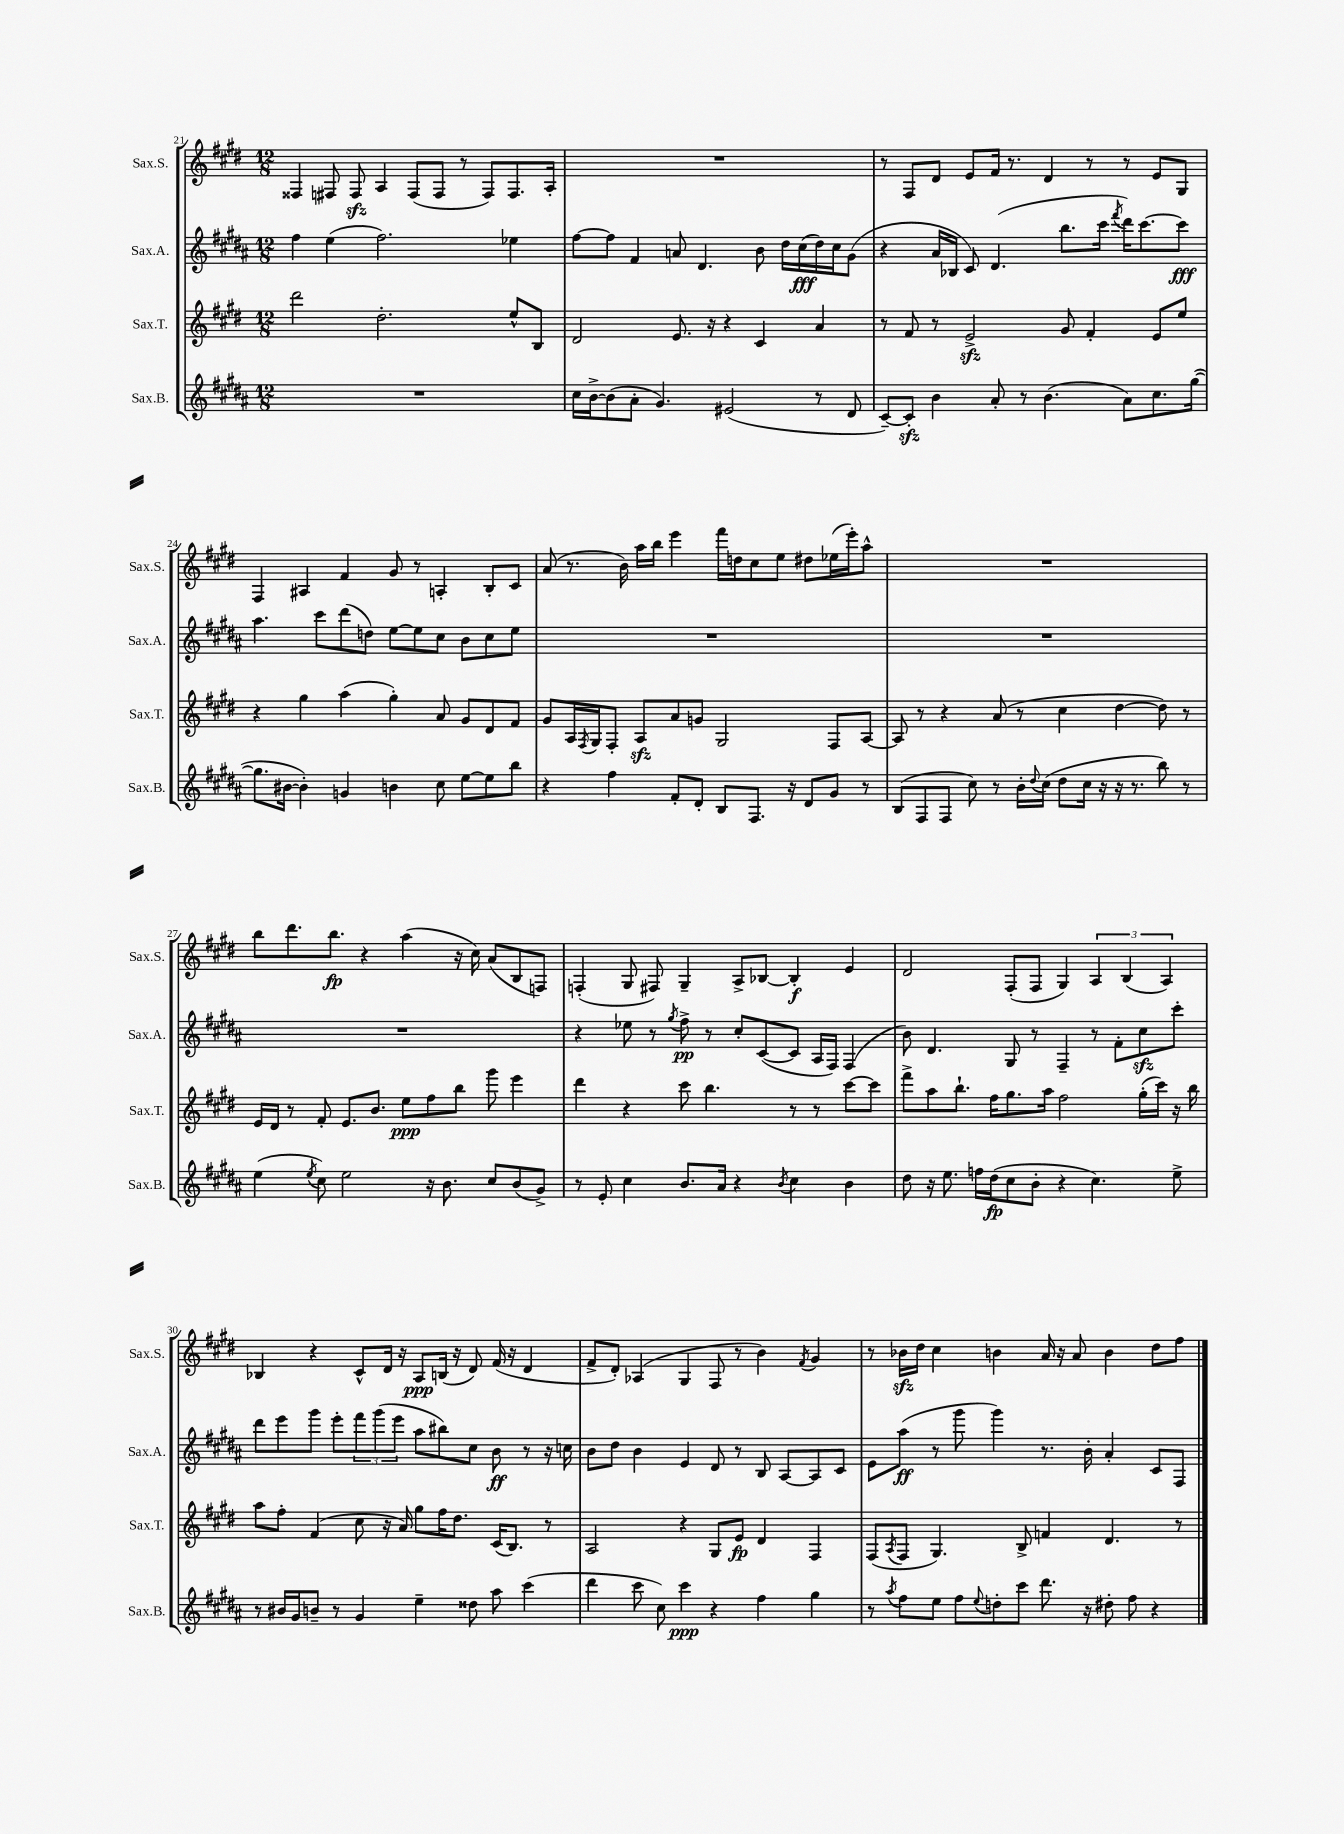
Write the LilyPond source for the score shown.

<<
\new StaffGroup <<
\new Staff = "s0" \with { instrumentName = "Sax.S." shortInstrumentName = "Sax.S." } {
    \clef treble \key e \major \numericTimeSignature \time 12/8
    fisis4 fis8 fis8\sfz a4 fis8( fis8 r8 fis8) fis8. a16-. |
    R1. |
    r8 fis8 dis'8 e'8 fis'16 r8. dis'4 r8 r8 e'8 gis8 |
    fis4 ais4 fis'4 gis'8 r8 a4-. b8-. cis'8 |
    a'8( r8. b'16) a''16 b''16 e'''4 fis'''16 d''16 cis''8 e''8 dis''8 ees''16( e'''16-.) a''8-^ |
    R1. |
    b''8 dis'''8. b''8.\fp r4 a''4( r16 cis''16) a'8( b8 f8) |
    f4-.( gis8 fis8) gis4-- a8-> bes8~ bes4-.\f e'4 |
    dis'2 fis8-.( fis8 gis4) \tuplet 3/2 { a4 b4( a4) } |
    bes4 r4 cis'8-^ dis'16 r16 a8\ppp b16( r16 dis'8) fis'16( r16 dis'4 |
    fis'8-> dis'8-.) aes4( gis4 fis8 r8 b'4) \acciaccatura { fis'8 } gis'4 |
    r8 bes'16\sfz dis''16 cis''4 b'4 a'16 r16 a'8 b'4 dis''8 fis''8 \bar "|." |
}
\new Staff = "s1" \with { instrumentName = "Sax.A." shortInstrumentName = "Sax.A." } {
    \clef treble \key b \major \numericTimeSignature \time 12/8
    fis''4 e''4( fis''2.) ees''4 |
    fis''8~ fis''8 fis'4 a'8 dis'4. b'8 dis''16 cis''16\fff( dis''16) cis''16 gis'8( |
    r4 ais'16 bes16 cis'8) dis'4.( b''8. cis'''16 \acciaccatura { fis'''8 } dis'''16) cis'''8.~ cis'''8\fff |
    ais''4. cis'''8 dis'''8( d''8) e''8~ e''8 cis''8 b'8 cis''8 e''8 |
    R1. |
    R1. |
    R1. |
    r4 ees''8 r8 \acciaccatura { gis''8 } fis''8->\pp r8 cis''8-. cis'8~( cis'8 ais16 fis16) fis4( |
    b'8) dis'4. gis8 r8 fis4-- r8 fis'8-. cis''8\sfz cis'''8-. |
    dis'''8 e'''8 gis'''8 e'''8-. \tuplet 3/2 { fis'''8 gis'''8( e'''8 } ais''8 bis''8) cis''8 b'8\ff r8 r16 c''16 |
    b'8 dis''8 b'4 e'4 dis'8 r8 b8 ais8~ ais8 cis'8 |
    e'8 ais''8\ff( r8 gis'''8 gis'''4) r8. b'16-. ais'4-. cis'8 fis8 \bar "|." |
}
\new Staff = "s2" \with { instrumentName = "Sax.T." shortInstrumentName = "Sax.T." } {
    \clef treble \key e \major \numericTimeSignature \time 12/8
    dis'''2 dis''2.-. e''8-^ b8 |
    dis'2 e'8. r16 r4 cis'4 a'4 |
    r8 fis'8 r8 e'2->\sfz gis'8 fis'4-. e'8 e''8 |
    r4 gis''4 a''4( gis''4-.) a'8 gis'8 dis'8 fis'8 |
    gis'8 a16 \acciaccatura { fis8 } gis16 fis8-. a8\sfz a'8 g'8 gis2 fis8 a8~ |
    a8 r8 r4 a'8( r8 cis''4 dis''4~ dis''8) r8 |
    e'16 dis'16 r8 fis'8-. e'8. b'8. e''8\ppp fis''8 b''8 gis'''8 e'''4 |
    dis'''4 r4 cis'''8 b''4. r8 r8 cis'''8~ cis'''8 |
    fis'''8-> a''8 b''8.-! fis''16 gis''8. a''16 fis''2 gis''16-.( cis'''16) r16 b''16 |
    a''8 fis''8-. fis'4( cis''8 r16 a'16) gis''8 fis''16 dis''8. cis'16( b8.) r8 |
    a2 r4 gis8 e'8\fp dis'4 fis4 |
    fis8( \acciaccatura { a8 } fis8 gis4.) b8-> f'4 dis'4. r8 \bar "|." |
}
\new Staff = "s3" \with { instrumentName = "Sax.B." shortInstrumentName = "Sax.B." } {
    \clef treble \key b \major \numericTimeSignature \time 12/8
    R1. |
    cis''16 b'16~-> b'8( ais'8-. gis'4.) eis'2( r8 dis'8 |
    cis'8~--) cis'8-.\sfz b'4 ais'8-. r8 b'4.( ais'8) cis''8. gis''16~( |
    gis''8. bis'16~ bis'4-.) g'4 b'4 cis''8 e''8~ e''8 b''8 |
    r4 fis''4 fis'8-. dis'8-. b8 fis8. r16 dis'8 gis'8 r8 |
    b8( fis8 fis8 cis''8) r8 b'16-. \appoggiatura { dis''8 } cis''16( dis''8 cis''16 r16 r16 r8. b''8) r8 |
    e''4( \acciaccatura { e''8 } cis''8) e''2 r16 b'8. cis''8 b'8( gis'8->) |
    r8 e'8-. cis''4 b'8. ais'16 r4 \acciaccatura { b'8 } cis''4 b'4 |
    dis''8 r16 e''8. f''16 dis''16\fp( cis''8 b'8-. r4 cis''4.) e''8-> |
    r8 bis'16 gis'16 b'8-- r8 gis'4 e''4-- disis''8 ais''8 cis'''4( |
    dis'''4 cis'''8 cis''8) cis'''4\ppp r4 fis''4 gis''4 |
    r8 \acciaccatura { ais''8 } fis''8 e''8 fis''8 \appoggiatura { e''8 } d''8-. cis'''8 dis'''8. r16 dis''8-. fis''8 r4 \bar "|." |
}
>>
>>
\layout { \context { \Score currentBarNumber = #21 } }
